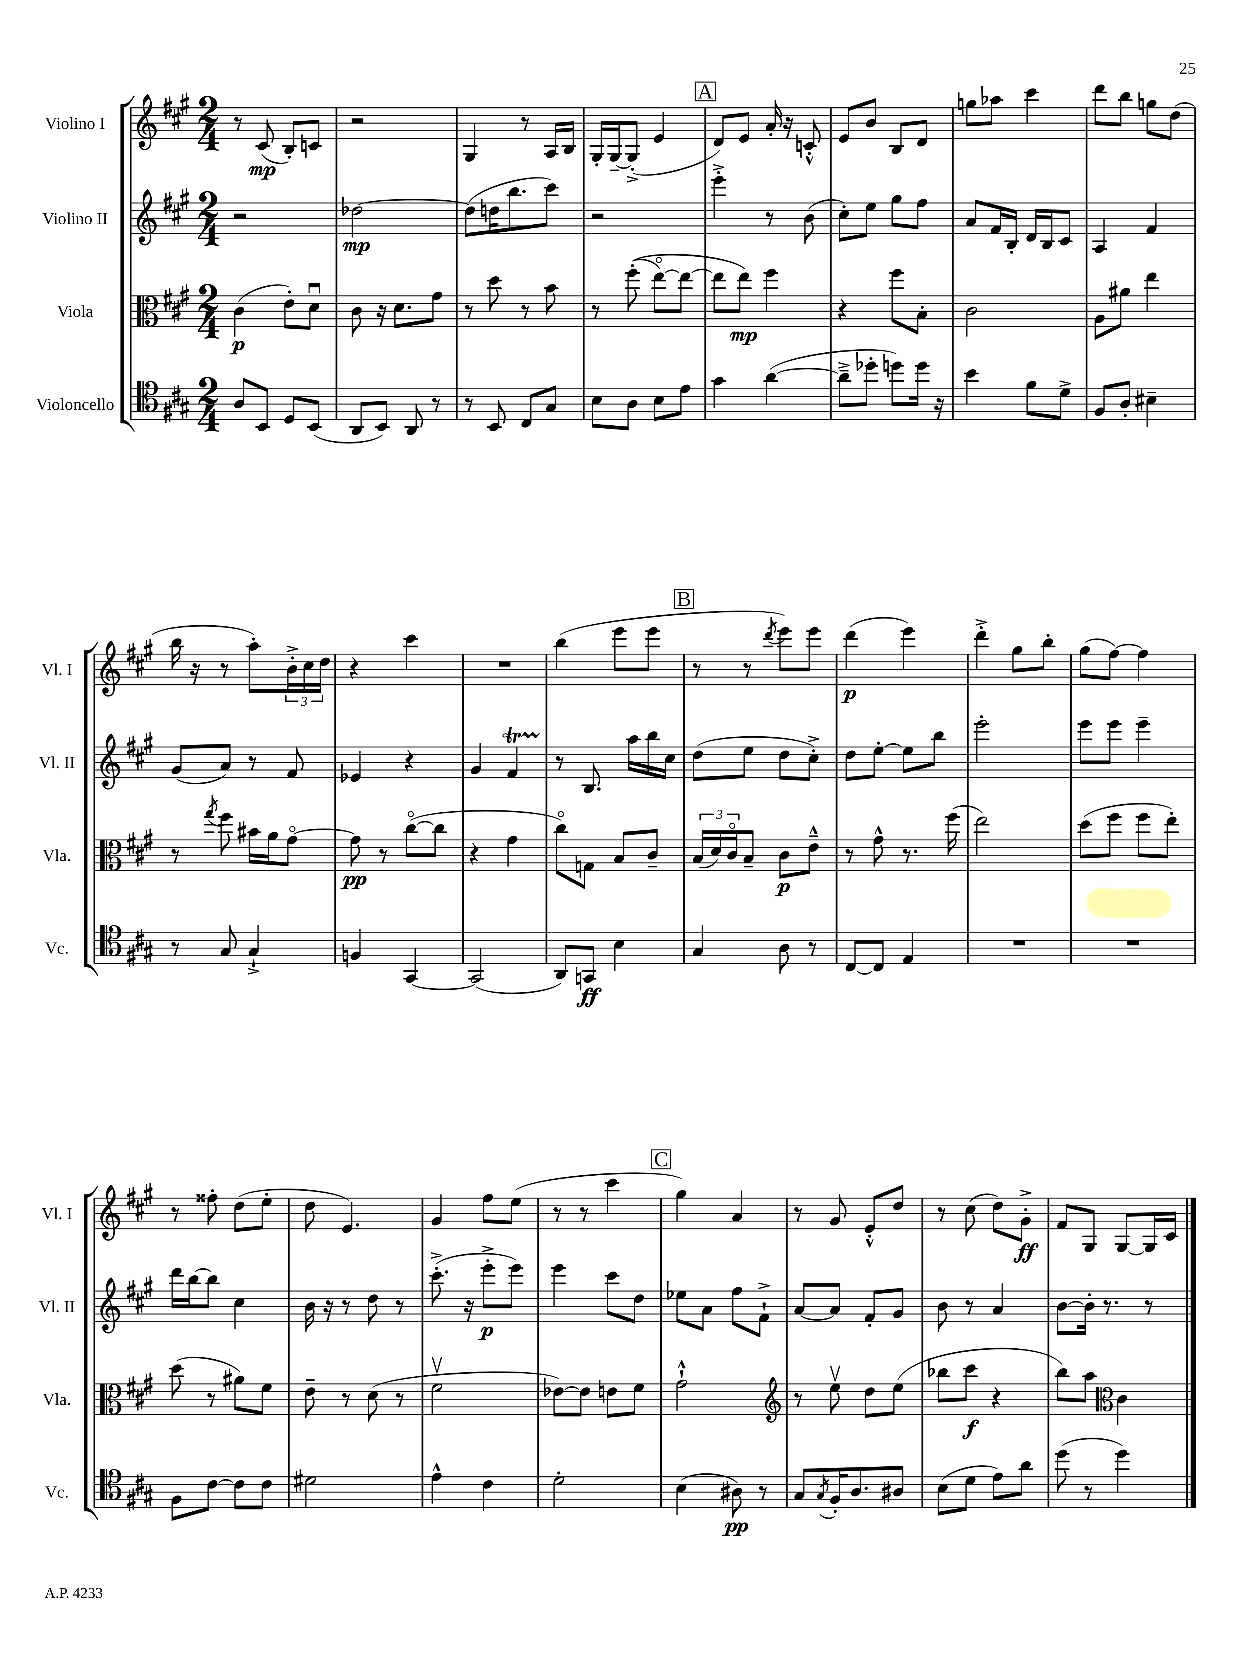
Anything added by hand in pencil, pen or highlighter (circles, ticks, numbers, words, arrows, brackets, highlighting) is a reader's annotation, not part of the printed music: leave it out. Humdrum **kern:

**kern	**dynam	**kern	**dynam	**kern	**dynam	**kern	**dynam
*part4	*part4	*part3	*part3	*part2	*part2	*part1	*part1
*staff4	*staff4	*staff3	*staff3	*staff2	*staff2	*staff1	*staff1
*I"Violoncello	*	*I"Viola	*	*I"Violino II	*	*I"Violino I	*
*I'Vc.	*	*I'Vla.	*	*I'Vl. II	*	*I'Vl. I	*
*clefC4	*	*clefC3	*	*clefG2	*	*clefG2	*
*k[f#c#g#]	*	*k[f#c#g#]	*	*k[f#c#g#]	*	*k[f#c#g#]	*
*M2/4	*	*M2/4	*	*M2/4	*	*M2/4	*
=1	=1	=1	=1	=1	=1	=1	=1
8A/L	.	(4c#\	p	2r	.	8r	.
8BB/J	.	.	.	.	.	(8c#/	mp
8D/L	.	8e'\L)	.	.	.	8B'/L)	.
(8BB/J	.	8du\J	.	.	.	8cn/J	.
=2	=2	=2	=2	=2	=2	=2	=2
8AA/L	.	8c#\	.	[2dd-X\	mp	2r	.
8BB/J)	.	16r	.	.	.	.	.
.	.	8.d\L	.	.	.	.	.
8AA/	.	.	.	.	.	.	.
8r	.	8g#\J	.	.	.	.	.
=3	=3	=3	=3	=3	=3	=3	=3
8r	.	8r	.	(8dd-\L]	.	4G#/	.
8BB/	.	8dd\	.	16ddn\K	.	.	.
.	.	.	.	8.bb\	.	.	.
8C#/L	.	8r	.	.	.	8r	.
8G#/J	.	8b\	.	8ccc#\J)	.	16A/LL	.
.	.	.	.	.	.	16B/JJ	.
=4	=4	=4	=4	=4	=4	=4	=4
8B\L	.	8r	.	2r	.	16G#'/LL	.
.	.	.	.	.	.	[16G#~/J	.
8A\J	.	((8ff#'\	.	.	.	(8G#'^/J]	.
8B\L	.	[8ee\L)	.	.	.	4e/	.
8e\J	.	8ee\J_	.	.	.	.	.
!!LO:REH:place=s1:t=A
=5	=5	=5	=5	=5	=5	=5	=5
4g#\	.	8ee\L]	.	4eee'^\	.	8d/L)	.
.	.	8ee\J)	mp	.	.	8e/J	.
([4a\	.	4ff#\	.	8r	.	16a'/	.
.	.	.	.	.	.	16r	.
.	.	.	.	(8b\	.	8cn'^^/	.
=6	=6	=6	=6	=6	=6	=6	=6
8a~^\L]	.	4r	.	8cc#'\L)	.	8e/L	.
8dd-X'\J	.	.	.	8ee\J	.	8b/J	.
8ddn\L)	.	8ff#\L	.	8gg#\L	.	8B/L	.
16dd\Jk	.	8B'\J	.	8ff#\J	.	8d/J	.
16r	.	.	.	.	.	.	.
=7	=7	=7	=7	=7	=7	=7	=7
4b\	.	2c#\	.	8a/L	.	8ggn\L	.
.	.	.	.	16f#/L	.	8aa-X\J	.
.	.	.	.	16B'/JJ	.	.	.
8f#\L	.	.	.	16d/LL	.	4ccc#\	.
.	.	.	.	16B/J	.	.	.
8d^\J	.	.	.	8c#/J	.	.	.
=8	=8	=8	=8	=8	=8	=8	=8
8F#/L	.	8A\L	.	4A/	.	8ddd\L	.
8A'/J	.	8a#X\J	.	.	.	8bb\J	.
4B#X~\	.	4ee\	.	4f#/	.	8ggn\L	.
.	.	.	.	.	.	(8dd\J	.
!!LO:LB:g=z
=9	=9	=9	=9	=9	=9	=9	=9
8r	.	8r	.	(8g#/L	.	16bb\	.
.	.	.	.	.	.	16r	.
.	.	8qgg#/	.	.	.	.	.
8G#/	.	8ff#\	.	8a/J)	.	8r	.
4G#`^/	.	16b#X\LL	.	8r	.	8aa'\L)	.
.	.	16a\J	.	.	.	.	.
.	.	[8g#\J	.	8f#/	.	24b'^\L	.
.	.	.	.	.	.	24cc#\	.
.	.	.	.	.	.	24dd\JJ	.
=10	=10	=10	=10	=10	=10	=10	=10
4Fn/	.	8g#\]	pp	4e-X/	.	4r	.
.	.	8r	.	.	.	.	.
[4GG#/	.	([8cc#\L	.	4r	.	4ccc#\	.
.	.	8cc#\J]	.	.	.	.	.
=11	=11	=11	=11	=11	=11	=11	=11
(2GG#/]	.	4r	.	4g#/	.	2r	.
.	.	4g#\	.	4f#T/	.	.	.
=12	=12	=12	=12	=12	=12	=12	=12
8AA/L)	.	8cc#\L)	.	8r	.	(4bb\	.
8GGn/J	ff	8Gn\J	.	8.B/	.	.	.
4B\	.	8B/L	.	.	.	8eee\L	.
.	.	.	.	16aa\LL	.	.	.
.	.	8c#~/J	.	16bb\	.	8eee\J	.
.	.	.	.	16cc#\JJ	.	.	.
!!LO:REH:place=s1:t=B
=13	=13	=13	=13	=13	=13	=13	=13
4G#/	.	(24B/LL	.	(8dd\L	.	8r	.
.	.	24d/)	.	.	.	.	.
.	.	24c#/J	.	.	.	.	.
.	.	8B~/J	.	8ee\J	.	8r	.
.	.	.	.	.	.	8qddd/	.
8A\	.	8c#\L	p	8dd\L	.	8eee\L)	.
8r	.	8e~^^\J	.	8cc#'^\J)	.	8eee\J	.
=14	=14	=14	=14	=14	=14	=14	=14
[8C#/L	.	8r	.	8dd\L	.	(4ddd\	p
8C#/J]	.	8g#^^\	.	[8ee'\J	.	.	.
4E/	.	8.r	.	8ee\L]	.	4eee\)	.
.	.	.	.	8bb\J	.	.	.
.	.	(16ff#\	.	.	.	.	.
=15	=15	=15	=15	=15	=15	=15	=15
2r	.	2ee\)	.	2eee'\	.	4ddd'^\	.
.	.	.	.	.	.	8gg#\L	.
.	.	.	.	.	.	8bb'\J	.
=16	=16	=16	=16	=16	=16	=16	=16
2r	.	(8dd\L	.	8eee\L	.	(8gg#\L	.
.	.	8ff#\J	.	8eee\J	.	[8ff#\J)	.
.	.	8ff#\L	.	4eee~\	.	4ff#\]	.
.	.	8ee'\J)	.	.	.	.	.
!!LO:LB:g=z
=17	=17	=17	=17	=17	=17	=17	=17
8F#\L	.	(8dd\	.	16ddd\LL	.	8r	.
.	.	.	.	[16bb\J	.	.	.
[8c#\J	.	8r	.	8bb\J]	.	8ff##X'\	.
8c#\L]	.	8a#X\L)	.	4cc#\	.	(8dd\L	.
8c#\J	.	8f#\J	.	.	.	8ee'\J	.
=18	=18	=18	=18	=18	=18	=18	=18
2d#X\	.	8e~\	.	16b\	.	8dd\	.
.	.	.	.	16r	.	.	.
.	.	8r	.	8r	.	4.e/)	.
.	.	(8d\	.	8dd\	.	.	.
.	.	8r	.	8r	.	.	.
=19	=19	=19	=19	=19	=19	=19	=19
4e^^\	.	2f#v\	.	(8.ccc#'^\	.	4g#/	.
.	.	.	.	16r	.	.	.
4c#\	.	.	.	8eee'^\L	p	8ff#\L	.
.	.	.	.	8eee\J)	.	(8ee\J	.
=20	=20	=20	=20	=20	=20	=20	=20
2d'\	.	[8e-X\L)	.	4eee\	.	8r	.
.	.	8e-\J]	.	.	.	8r	.
.	.	8en\L	.	8ccc#\L	.	4ccc#\	.
.	.	8f#\J	.	8dd\J	.	.	.
!!LO:REH:place=s1:t=C
=21	=21	=21	=21	=21	=21	=21	=21
(4B\	.	2g#`^^\	.	8ee-X\L	.	4gg#\)	.
.	.	.	.	8a\J	.	.	.
8A#X\)	pp	.	.	8ff#\L	.	4a/	.
8r	.	.	.	8f#`^\J	.	.	.
=22	=22	=22	=22	=22	=22	=22	=22
*	*	*clefG2	*	*	*	*	*
8G#/L	.	8r	.	[8a/L	.	8r	.
8qG#/	.	.	.	.	.	.	.
16F#'/K	.	8eev\	.	8a/J]	.	8g#/	.
8.A/	.	.	.	.	.	.	.
.	.	8dd\L	.	8f#'/L	.	8e'^^/L	.
8A#X/J	.	(8ee\J	.	8g#/J	.	8dd/J	.
=23	=23	=23	=23	=23	=23	=23	=23
(8B\L	.	8bb-X\L	.	8b\	.	8r	.
8d\J	.	8ccc#\J	f	8r	.	(8cc#\	.
8e\L)	.	4r	.	4a/	.	8dd\L)	.
8a\J	.	.	.	.	.	8g#'^\J	ff
=24	=24	=24	=24	=24	=24	=24	=24
(8dd\	.	8bb\L)	.	[8b\L	.	8f#/L	.
8r	.	8aa\J	.	16b'\Jk]	.	8G#/J	.
.	.	.	.	8.r	.	.	.
*	*	*clefC3	*	*	*	*	*
4dd\)	.	4c#\	.	.	.	[8G#/L	.
.	.	.	.	8r	.	16G#/L]	.
.	.	.	.	.	.	16c#/JJ	.
==	==	==	==	==	==	==	==
*-	*-	*-	*-	*-	*-	*-	*-
